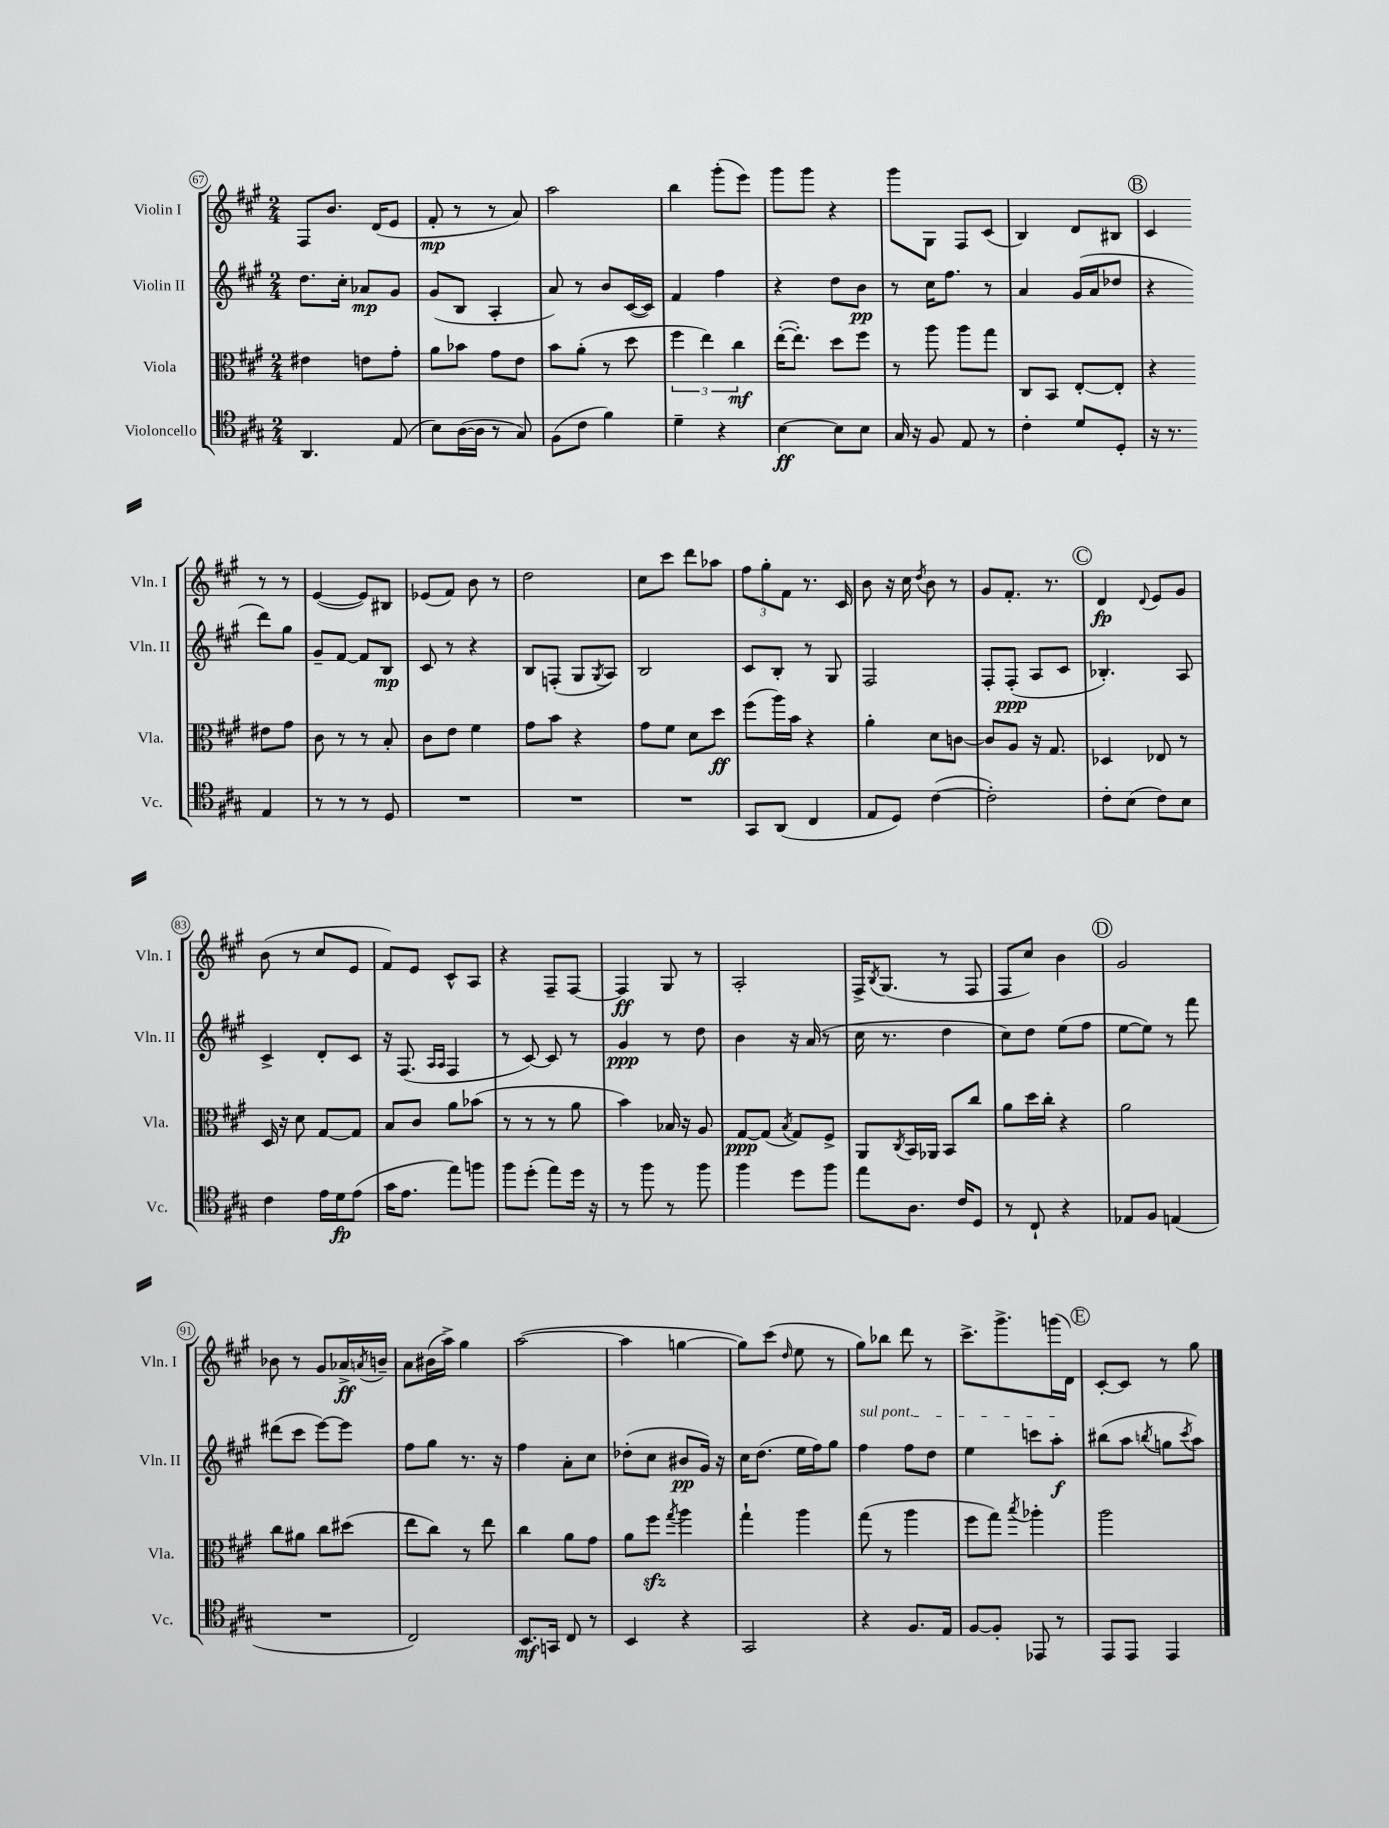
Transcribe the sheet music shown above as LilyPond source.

<<
\new StaffGroup <<
\new Staff = "s0" \with { instrumentName = "Violin I" shortInstrumentName = "Vln. I" } {
    \clef treble \key a \major \numericTimeSignature \time 2/4
    fis8 b'8. d'16( e'8 |
    fis'8-.\mp r8 r8 a'8) |
    a''2 |
    b''4 gis'''8-.( e'''8) |
    gis'''8 gis'''8 r4 |
    gis'''8 gis8 fis8 cis'8( |
    b4) d'8 bis8 |
    \mark \markup { \circle "B" } cis'4 r8 r8 |
    e'4~( e'8) bis8 |
    ees'8( fis'8) b'8 r8 |
    d''2 |
    cis''8 cis'''8 d'''8 aes''8 |
    \tuplet 3/2 { fis''8 gis''8-. fis'8 } r8. cis'16 |
    b'8 r16 cis''16 \acciaccatura { d''8 } b'8 r8 |
    gis'8 fis'8.-. r8. |
    \mark \markup { \circle "C" } d'4\fp \appoggiatura { d'8 } e'8 gis'8 |
    b'8( r8 cis''8 e'8 |
    fis'8) e'8 cis'8-^ a8 |
    r4 fis8-- fis8~ |
    fis4\ff gis8 r8 |
    a2-. |
    fis16-> \acciaccatura { b8 } gis8.( r8 fis8 |
    fis8 cis''8) b'4 |
    \mark \markup { \circle "D" } gis'2 |
    bes'8 r8 gis'8 aes'16->\ff \acciaccatura { a'8 } b'16-- |
    a'8 bis'16( a''16->) gis''4 |
    a''2~( |
    a''4 g''4~ |
    g''8) cis'''8( \grace { d''16 } e''8 r8 |
    gis''8) bes''8 d'''8 r8 |
    cis'''8.-> gis'''8.-> g'''16( d'16) |
    \mark \markup { \circle "E" } cis'8~-. cis'8 r8 gis''8 \bar "|." |
}
\new Staff = "s1" \with { instrumentName = "Violin II" shortInstrumentName = "Vln. II" } {
    \clef treble \key a \major \numericTimeSignature \time 2/4
    d''8. cis''16-. aes'8\mp gis'8 |
    gis'8( b8 a4-. |
    a'8) r8 b'8 cis'16~( cis'16) |
    fis'4 fis''4 |
    r4 d''8 b'8\pp |
    r8 cis''16 fis''8. r8 |
    a'4 gis'16( a'16 des''8 |
    \mark \markup { \circle "B" } r4 d'''8) gis''8 |
    gis'8-- fis'8~ fis'8 b8\mp |
    cis'8 r8 r4 |
    b8 f8-.( gis8 \acciaccatura { gis8 } a8) |
    b2 |
    cis'8 b8-. r8 gis8 |
    fis2 |
    fis8-. fis8-.\ppp( a8 cis'8 |
    \mark \markup { \circle "C" } bes4.-.) a8 |
    cis'4-> d'8-. cis'8 |
    r16 fis8.( \grace { a16 a16 } fis4 |
    r8 cis'8~) cis'8 r8 |
    gis'4\ppp r8 d''8 |
    b'4 r16 a'16( r8 |
    cis''16 r8. d''4 |
    cis''8) d''8 e''8( fis''8 |
    \mark \markup { \circle "D" } e''8~ e''8) r8 fis'''8 |
    dis'''8( cis'''8 e'''8~) e'''8 |
    fis''8 gis''8 r8. r16 |
    fis''4 a'8-. cis''8 |
    des''8-.( cis''8 bis'8\pp gis'16) r16 |
    cis''16 d''8.( e''16 fis''16) gis''8 |
    \once \override TextSpanner.bound-details.left.text = \markup { \italic "sul pont." } fis''4\startTextSpan fis''8 d''8 |
    e''4 c'''8 a''8-.\f\stopTextSpan |
    \mark \markup { \circle "E" } bis''8( a''8 \acciaccatura { b''8 } g''8 \acciaccatura { cis'''8 } a''8) \bar "|." |
}
\new Staff = "s2" \with { instrumentName = "Viola" shortInstrumentName = "Vla." } {
    \clef alto \key a \major \numericTimeSignature \time 2/4
    eis'4 e'8 gis'8-. |
    a'8 bes'8 gis'8 e'8 |
    b'8 a'8-.( r8 d''8 |
    \tuplet 3/2 { fis''4 e''4) cis''4\mf } |
    e''16~-.( e''8.-.) d''8 fis''8 |
    r8 a''8 a''8 gis''8 |
    cis8 b,8 e8~-. e8-. |
    \mark \markup { \circle "B" } r4 eis'8 gis'8 |
    cis'8 r8 r8 b8-. |
    cis'8 e'8 fis'4 |
    gis'8 b'8 r4 |
    gis'8 fis'8 d'8 d''8\ff |
    fis''8( a''16) b'16 r4 |
    a'4-. d'8 c'8~ |
    c'8 a8 r16 gis8. |
    \mark \markup { \circle "C" } des4 ees8 r8 |
    d16 r16 d'8 gis8~ gis8 |
    b8 cis'8 a'8 bes'8( |
    r8 r8 r8 a'8 |
    b'4) bes16 r16 a8 |
    gis8~\ppp gis8( \acciaccatura { b8 } gis8) fis8-> |
    a,8 \acciaccatura { cis8 } b,16 aes,16 b,8 cis''8 |
    a'8 d''16 cis''16-. r4 |
    \mark \markup { \circle "D" } a'2 |
    cis''8 ais'8 cis''8 dis''8( |
    e''8 cis''8) r8 e''8 |
    cis''4 a'8 gis'8 |
    a'8 fis''8\sfz \acciaccatura { gis''8 } a''4 |
    gis''4-! a''4 |
    gis''8( r8 a''4 |
    fis''8 gis''8) \acciaccatura { b''8 } aes''4-. |
    \mark \markup { \circle "E" } a''2 \bar "|." |
}
\new Staff = "s3" \with { instrumentName = "Violoncello" shortInstrumentName = "Vc." } {
    \clef tenor \key a \major \numericTimeSignature \time 2/4
    a,4. e8( |
    b8) a16~( a16 r8 gis8) |
    fis8( cis'8 fis'4) |
    d'4-- r4 |
    b4~\ff b8 b8 |
    gis16 r16 fis8 e8 r8 |
    cis'4-. d'8 d8-. |
    \mark \markup { \circle "B" } r16 r8. e4 |
    r8 r8 r8 d8 |
    R2 |
    R2 |
    R2 |
    gis,8 a,8( cis4 |
    e8 d8) cis'4~( |
    cis'2-.) |
    \mark \markup { \circle "C" } cis'8-. b8( cis'8) b8 |
    cis'4 e'16 d'16\fp e'8( |
    gis'16 e'8. e''8) f''8 |
    fis''8 d''8-.( e''8) d''16 r16 |
    r8 fis''8 r8 fis''8 |
    fis''4 d''8 fis''8 |
    e''8 a8. cis'16 d8 |
    r8 cis8-! r4 |
    \mark \markup { \circle "D" } ees8 fis8 e4( |
    R2 |
    cis2) |
    b,8.\mf g,16 cis8 r8 |
    b,4 r4 |
    gis,2 |
    r4 fis8. e16 |
    fis8~ fis8-. ees,8 r8 |
    \mark \markup { \circle "E" } e,8 e,8 e,4 \bar "|." |
}
>>
>>
\layout { \context { \Score currentBarNumber = #67 \override BarNumber.stencil = #(make-stencil-circler 0.1 0.3 ly:text-interface::print) } }
